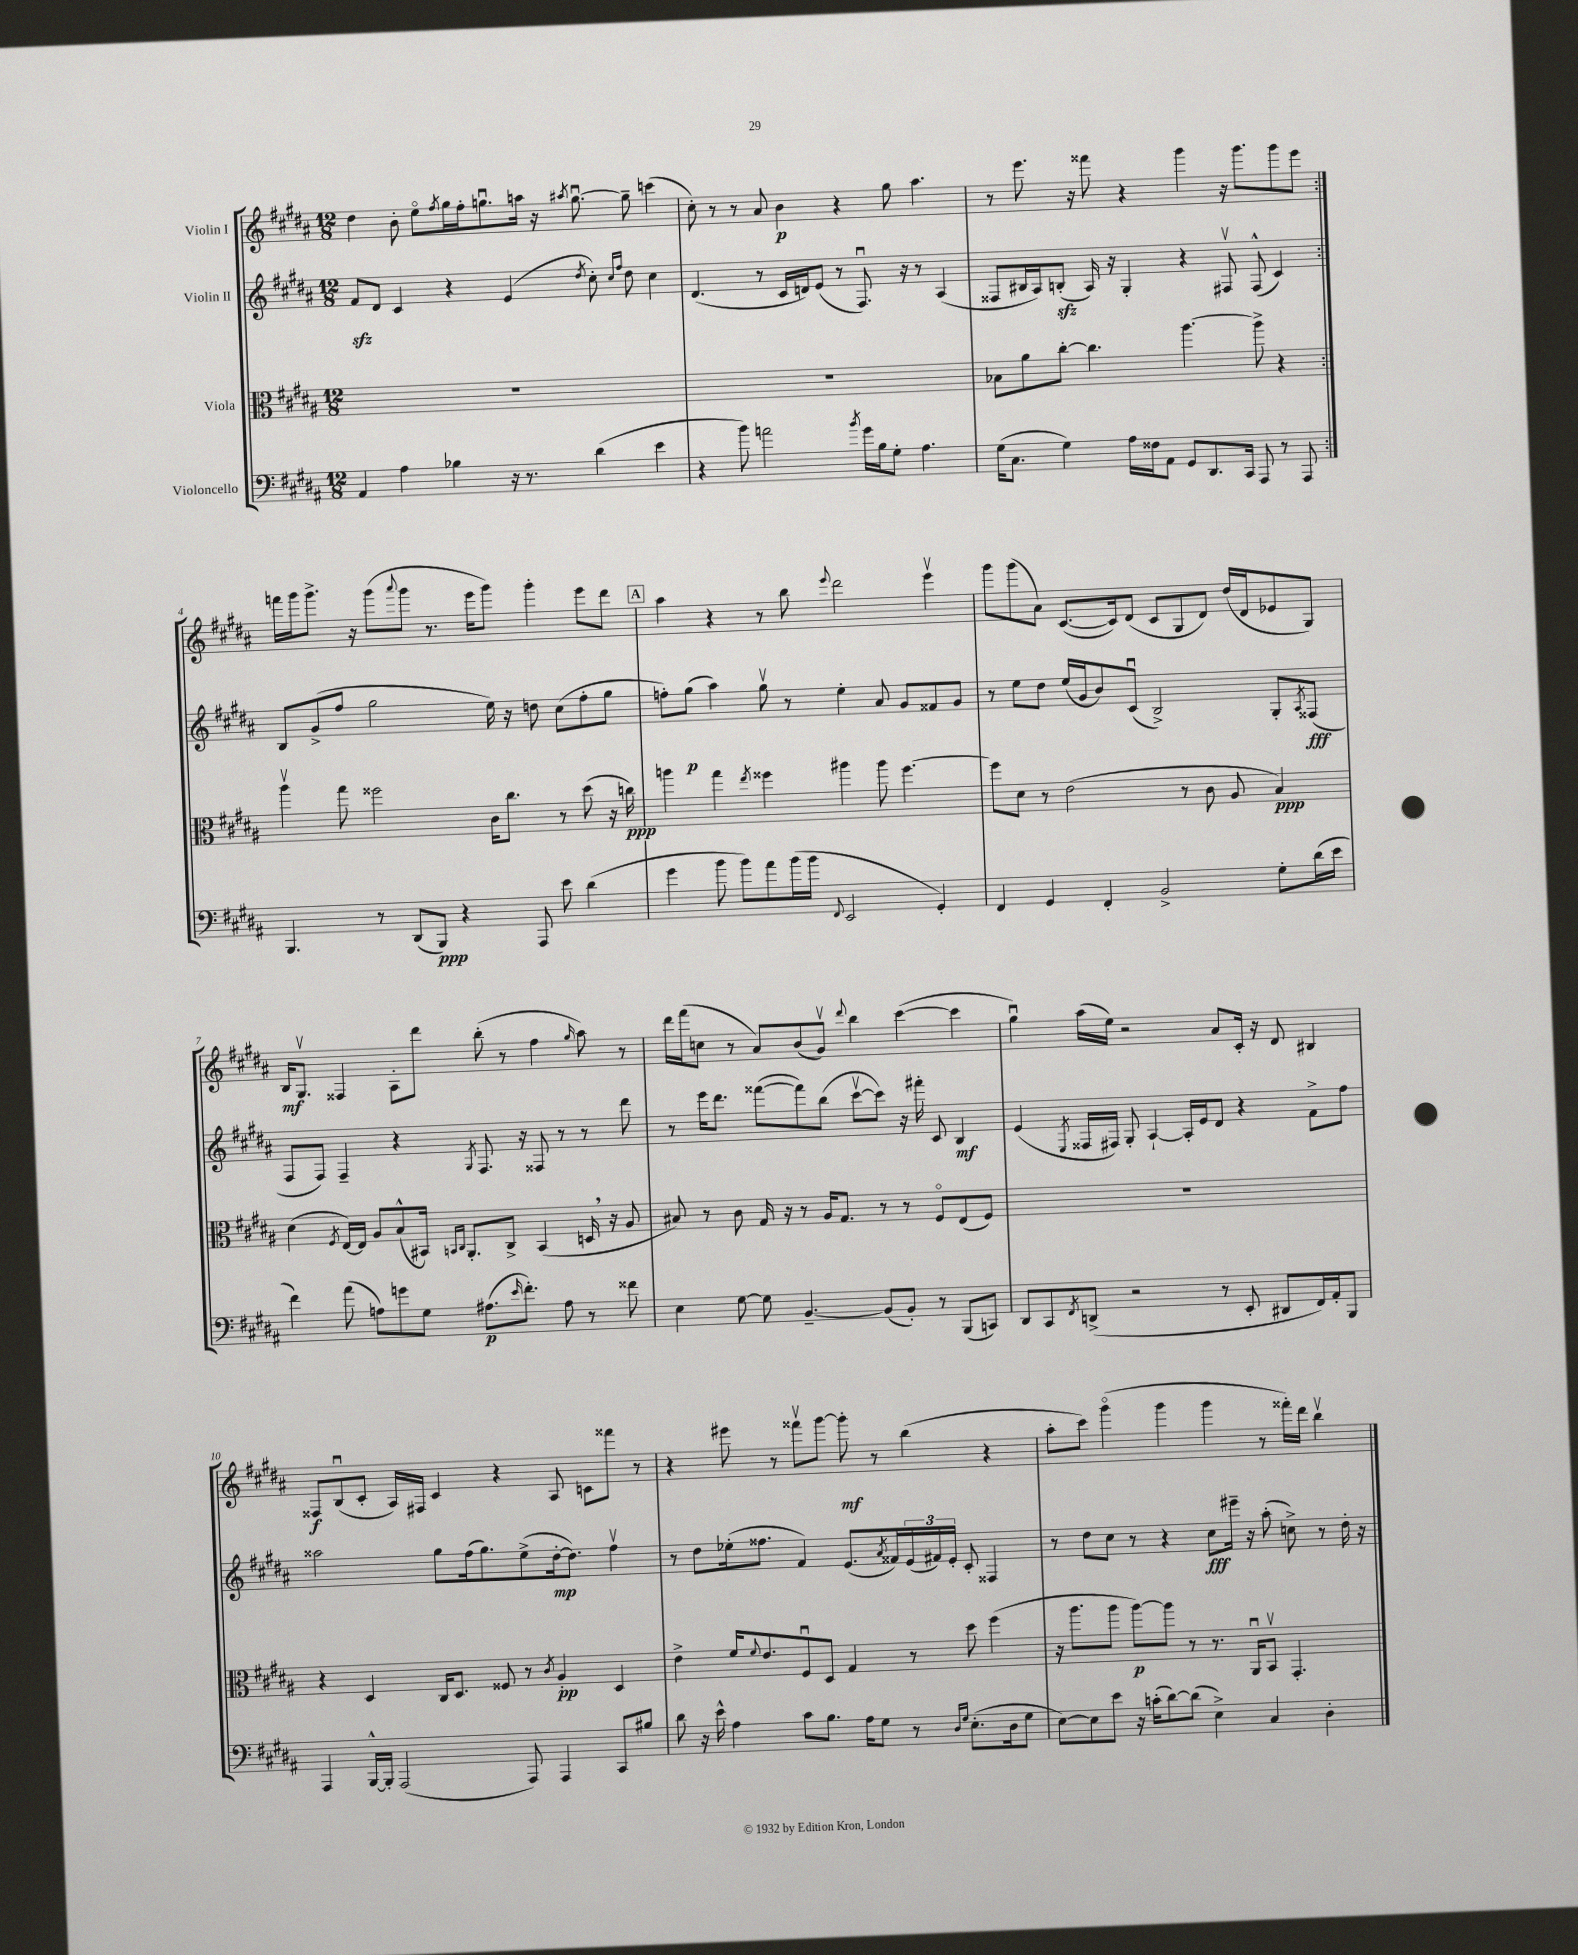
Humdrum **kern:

**kern	**kern	**kern	**kern
*staff4	*staff3	*staff2	*staff1
*clefF4	*clefC3	*clefG2	*clefG2
*k[f#c#g#d#a#]	*k[f#c#g#d#a#]	*k[f#c#g#d#a#]	*k[f#c#g#d#a#]
*M12/8	*M12/8	*M12/8	*M12/8
4AA#/	1.r	8f#/L	4dd#\
.	.	8d#/J	.
4A#\	.	4c#/	8b'\
.	.	.	8eeo\L
.	.	.	8qff#/
4B-\	.	4r	16gg#\L
.	.	.	16ff#'\J
.	.	.	8.ggu\
16r	.	(4e/	.
8.r	.	.	16aa\Jk
.	.	.	16r
.	.	.	8qaa#/
.	.	.	[8.ggu\
.	.	8qdd#/	.
(4d#\	.	8cc#'\)	.
.	.	16qqcc#/LL	.
.	.	16qqff#/JJ	.
.	.	8dd#\	8gg~\]
4e\	.	4cc#\	(4ccc\
=	=	=	=
4r	1.r	(4.d#/	8cc#'\)
.	.	.	8r
8b\)	.	.	8r
2a\	.	8r	8a#/
.	.	16c#/LL	4b\
.	.	16d/J)	.
.	.	(8e/J	.
.	.	8r	4r
8qb/	.	.	.
16g#\LL	.	8.F#u/)	.
16B\J	.	.	.
8G#'\J	.	.	8gg#\
.	.	16r	.
4.A#\	.	8r	4.aa#\
.	.	(4A#/	.
=	=	=	=
(16G#\LK	8B-\L	8F##/L	8r
8.C#\J	.	.	.
.	8a#\	16B#/L	8.eee\
.	.	16A#/J)	.
4G#\)	[8cc#'\J	(8B'/J	.
.	.	.	16r
.	4.cc#\]	16A#/)	8fff##\
.	.	16r	.
16A#\LL	.	4G#'/	4r
16F##\J	.	.	.
8AA#\J	.	.	.
8GG#/L	[4.aa#\	4r	4ggg#\
8.DD#/	.	.	.
.	.	8F#v/	16r
16CC#/Jk	.	.	8.ggg#\L
8AAA#/	8aa#^\]	(8F#^^/	.
8r	4r	4c#/)	8ggg#\
8AAA#/	.	.	8eee\J
=:|!	=:|!	=:|!	=:|!
4.BBB/	4aa#v\	8B/L	16fff\LL
.	.	.	16ggg#\J
.	.	(8g#^/	8.ggg#^\J
.	8gg#\	8ff#/J	.
.	.	.	16r
8r	2ff##\	2gg#\	(8ggg#\L
.	.	.	8qqaaa#/
(8DD#/L	.	.	8ggg#\J
8BBB/J)	.	.	8.r
4r	.	.	.
.	.	.	16eee\LK
.	16c#\LK	16ee\)	8ggg#\J)
.	8.cc#\J	16r	.
8AAA#/	.	8dd\	4ggg#'\
8e\	8r	(8cc#\L	.
(4d#\	(8dd#\	8ff#'\	8eee\L
.	16r	8gg#\J	8ddd#\J
.	16cc\)	.	.
=	=	=	=
4g#\	4aa\	8ff'\L)	4aa#\
.	.	(8gg#\J	.
8b\	4gg#\	4aa#\)	4r
8b\L)	.	.	.
.	8qee/	.	.
8a#\	4ff##\	8gg#v\	8r
(16b\L	.	8r	8bb\
16b\JJ	.	.	.
8qqFF#/	.	.	8qqeee/
2EE/	4aa#\	4ee'\	2ddd#\
.	8aa#\	8a#/	.
.	[4.ff##\	8g#/L	.
4GG#'/)	.	8f##/	4eeev\
.	.	8g#/J	.
=	=	=	=
4FF#/	8ff##\]L	8r	8ggg#\L
.	8d#\J	8ee\L	(8ggg#\
4GG#/	8r	8dd#\J	8a#\J)
.	(2e\	(16ee/LL	([8.c#/L
.	.	16g#/J	.
4FF#'/	.	8b/)	.
.	.	.	16c#/]k)
.	.	(8c#u/J	(8d#/J
2BB^/	.	2B^/)	8c#/L
.	8r	.	8G#/
.	8c#\	.	8d#/J)
.	8A#/	.	(16dd#/LL
.	.	.	16d#/J
8G#'\L	4B/)	8G#'/L	8e-/
.	.	8qA#/	.
(16d#\L	.	(8F##/J	8G#/J)
16e\JJ	.	.	.
=	=	=	=
4f#\)	(4d#\	8F#/L	16B/LK
.	.	.	8.G#v/J
.	.	8F#/J)	.
.	8qF#/	.	.
(8a#\	[16E/LL)	4F#~/	4F##/
.	16E/]JJ	.	.
8A\L)	8A#/L	.	.
8g\	(8B^^/	4r	8A#'\L
8G#\J	16BB#/Jk)	.	8ddd#\J
.	16qqBB/LL	.	.
.	16qqC#/JJ	.	.
.	8.AA#'/L	.	.
.	.	8qG#/	.
(8.A#\L	.	8.F#/	(8bb'\
.	8C#^/J	.	8r
16qqe/	.	.	.
8.f#'\J)	.	16r	.
.	(4BB/	8F##/	4ff#\
8A#\	.	8r	.
.	.	.	16qqgg#/
8r	16D/	8r	8aa#\)
.	16r	.	.
8f##\	8A#/	8ddd#\	8r
=	=	=	=
4E\	8B#/)	8r	16ddd#\LL
.	.	.	(16fff#\J
.	8r	16eee\LK	8cc\J
.	.	8.ddd#\J	.
[8G#\	8c#\	.	8r
8G#\]	16G#/	([8fff##\L	8a#/L)
.	16r	.	.
[4.BB~/	8r	8fff##\])	(8b/
.	16A#/LK	(8bb\J	8g#v/J)
.	8.G#/J	.	.
.	.	.	8qqddd#/
.	.	[8ccc#v\L	4bb\
(8BB/]L	8r	8ccc#\]J)	.
8BB'/J)	8r	16r	([4ccc#\
.	.	16fff#'\	.
8r	8F#o/L	8c#/	.
(8BBB/L	(8E/	4B/	4ccc#\]
8CC/J)	8F#/J)	.	.
=	=	=	=
8DD#/L	1.r	(4e/	4gg#u\)
8CC#/	.	.	.
8qFF#/	.	8qE/	.
(8DD^/J	.	16F##/LL	(16aa#\LL
.	.	16F#/JJ)	16ee\JJ)
2r	.	8G#'/	2r
.	.	[4A#`/	.
.	.	16A#'/]LL	.
.	.	16e/J	.
8r	.	8d#/J	8a#/L
8EE'/	.	4r	16c#'/Jk
.	.	.	16r
8DD#/L	.	.	8d#/
16FF#/L)	.	8f#^\L	4B#/
16AA#'/J	.	.	.
8BBB/J	.	8ff#\J	.
=	=	=	=
4AAA#/	4r	2aa##\	8F##/L
.	.	.	(8Bu/
[16BBB^^/LL	4D#/	.	8c#'/J
16BBB'/]JJ	.	.	.
(2AAA#/	.	.	16A#/LL)
.	.	.	16F#/JJ
.	16C#/LK	8gg#\L	4c#/
.	8.D#/J	.	.
.	.	(16ff#\k	.
.	.	8.gg#\)	.
.	8F##/	.	4r
8AAA#/)	8r	(8ee^\	.
.	8qc#/	.	.
4AAA#/	4A#'/	[16dd#'\k	8A#/
.	.	8.dd#\]J)	.
.	.	.	8c\L
8CC#/L	4D#/	4ff#v\	8fff##\J
8B#/J	.	.	8r
=	=	=	=
8d#\	4e^\	8r	4r
16r	.	8dd#\L	.
16e^^\	.	.	.
4A#\	16f#/LK	(16ee-'\k	8eee#\
.	8qqf#/	.	.
.	8.e/	8.ff##\J	.
.	.	.	8r
8c#\L	8F#u/	4f#/)	8fff##v\L
8.B\J	8D#/J	.	[8ggg#\J
.	4G#/	(8.e/L	8ggg#'\]
16A#\LK	.	.	.
8G#\J	.	.	8r
.	.	8qa#/	.
.	.	16f##/L)	.
8r	8r	(24e/	(4bb\
.	.	24f#/)	.
.	.	24e'/JJ	.
16qqD#/LL	.	.	.
16qqG#/JJ	.	.	.
(8.E'\L	8dd#\	8c#'/	.
.	(4ff#\	4F##/	4r
16D#\k	.	.	.
8G#\J	.	.	.
=	=	=	=
[8E\L)	16r	8r	8aa#'\L
.	8.aa#\L	.	.
8E\]	.	8dd#\L	8ccc#\J)
8e\J	8aa#\J	8cc#\J	(4ggg#o\
16r	[8aa#\L)	8r	.
(16c'\LK	.	.	.
[8d#\)	8aa#\]J	4r	4ggg#\
(8d#\]J	8r	.	.
4E^\)	8.r	8cc#\L	4ggg#\
.	.	16eee#~\Jk	.
.	16AA#u/LK	16r	.
4C#/	8BBv/J	(8aa#'\	8r
.	4.GG#'/	8cc^\)	16fff##'\LL)
.	.	.	16ddd#\JJ
4D#'\	.	8r	4bbv\
.	.	16dd#'\	.
.	.	16r	.
==	==	==	==
*-	*-	*-	*-
